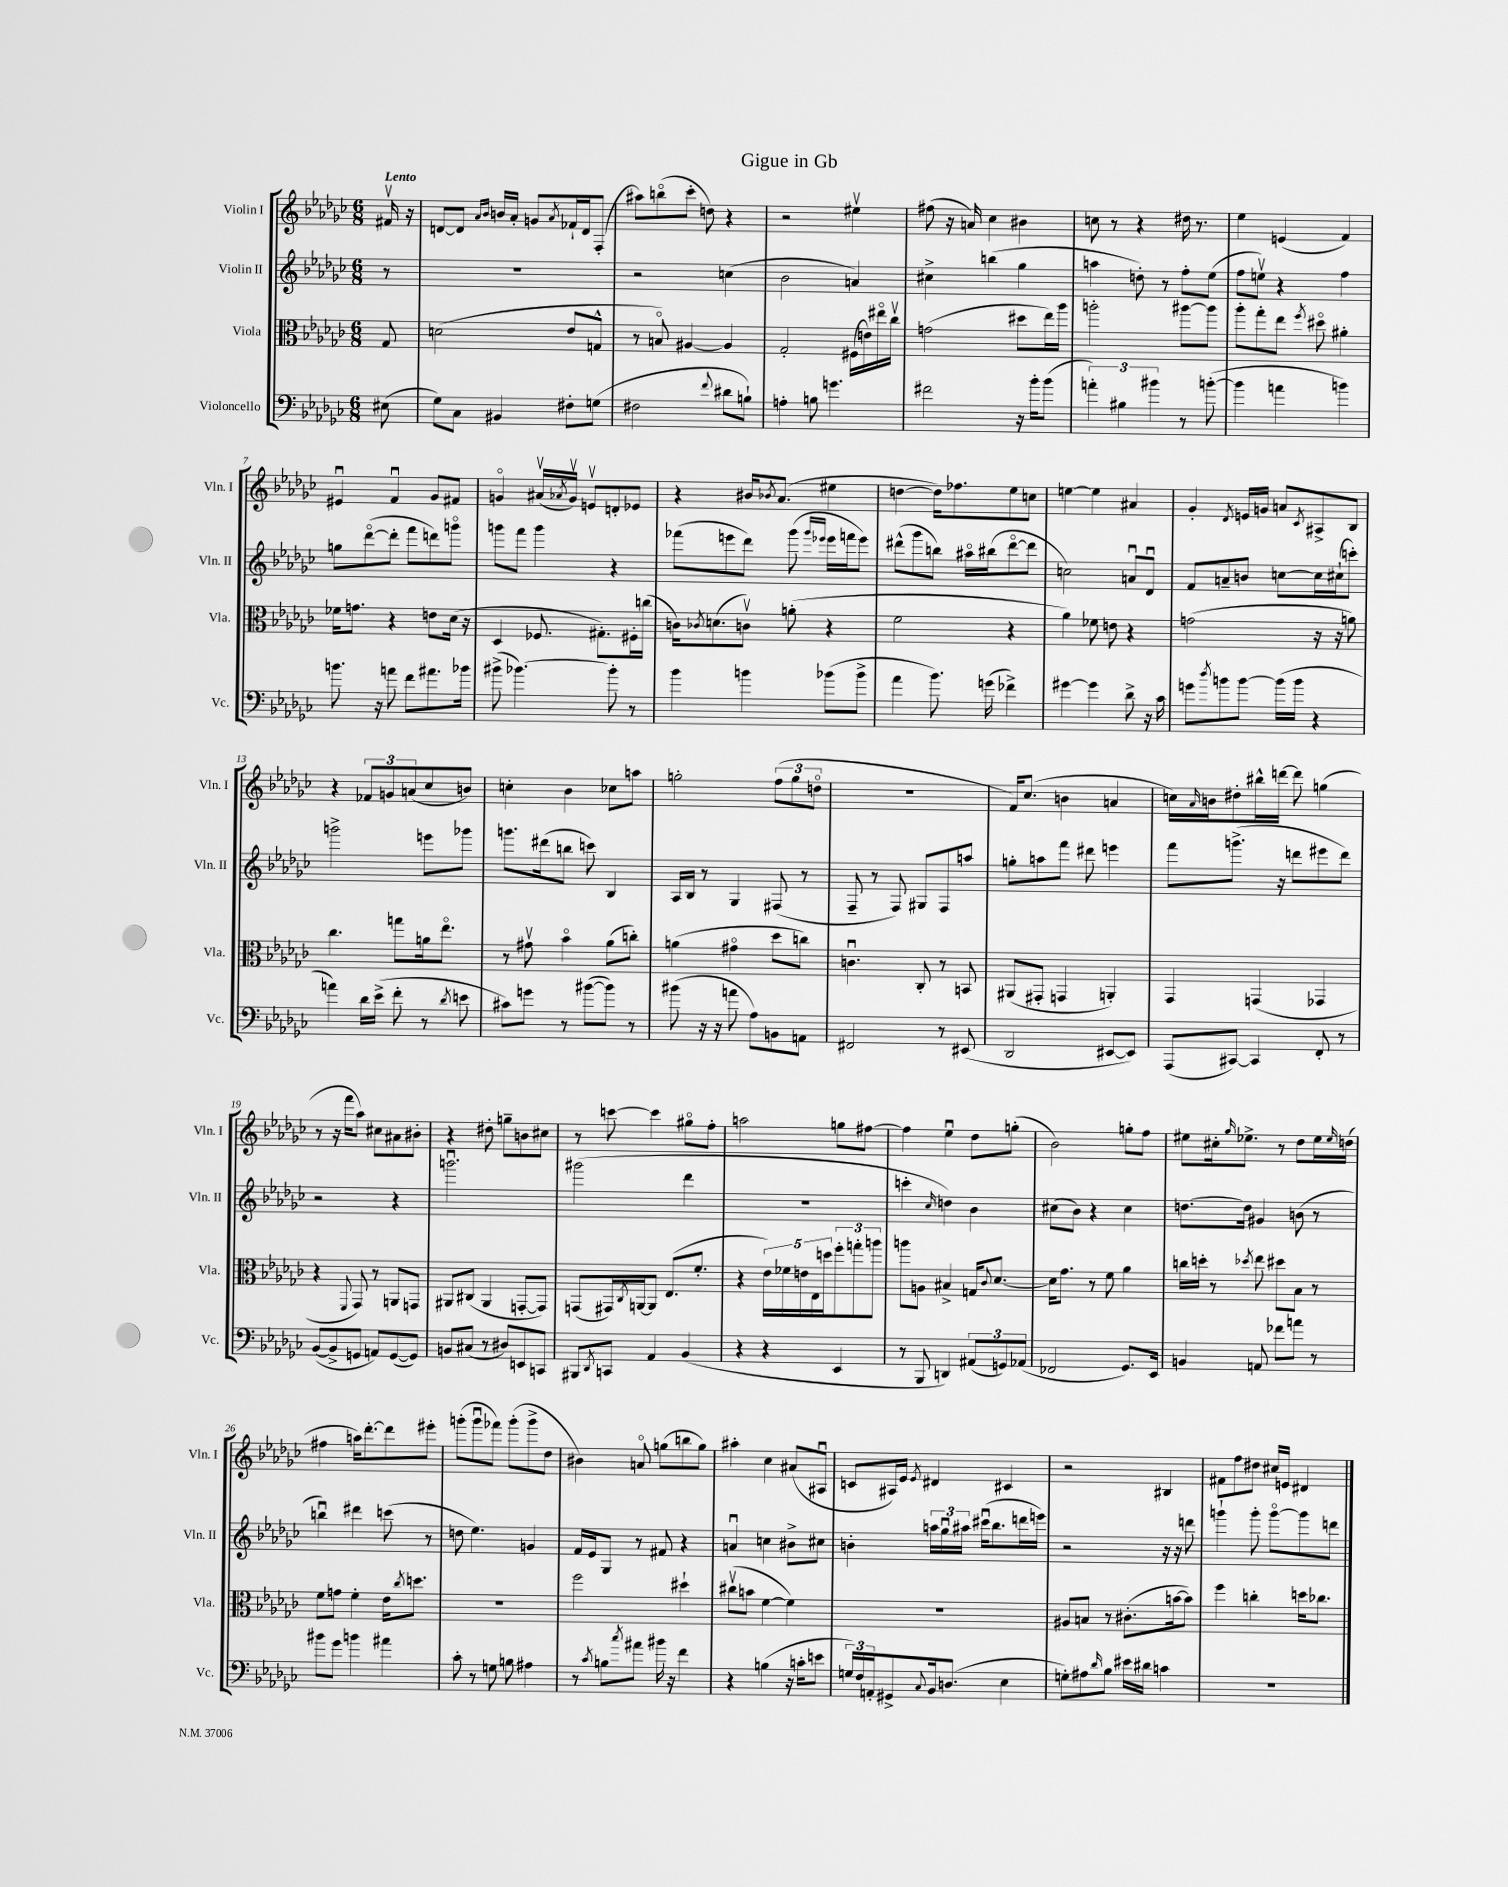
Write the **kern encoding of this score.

**kern	**kern	**kern	**kern
*staff4	*staff3	*staff2	*staff1
*clefF4	*clefC3	*clefG2	*clefG2
*k[b-e-a-d-g-c-]	*k[b-e-a-d-g-c-]	*k[b-e-a-d-g-c-]	*k[b-e-a-d-g-c-]
*M6/8	*M6/8	*M6/8	*M6/8
(8E#\	8G-/	8r	16f#v/
.	.	.	16r
=	=	=	=
8G-\L)	(2d\	2.r	[8d/L
8C-\J	.	.	8d/]J
.	.	.	16qqa-/LL
.	.	.	16qqb-/JJ
4BB#/	.	.	16b/LL
.	.	.	16a-'/JJ
.	.	.	8g/L
.	.	.	8qa-/
8F#'\L	8e-/L	.	16f-`/L
.	.	.	16d/J
(8G\J	8G^^/J	.	(8F'/J
=	=	=	=
2F#\	8r	2r	8aa#\L)
.	8Bo/)	.	(8bbo\
.	[4A#/	.	8ccc-'\J
.	.	.	8dd\)
8qqf/	.	.	.
8d#\L	4A#/]	(4cc\	4r
8B`\J)	.	.	.
=	=	=	=
4A'\	2G-'/	2b-\	2r
8B\	.	.	.
4.g\	.	.	.
.	(16F#\LL	4a/)	4ee#v\
.	16e\)	.	.
.	16ee#o\	.	.
.	16cc-v\JJ	.	.
=	=	=	=
2f#\	(2g\	4cc#^\	(8ff#\
.	.	.	16r
.	.	.	16a/)
.	.	(4bb\	4cc-\
16r	8dd#\L	4gg-\	4b#\
16b-'\LK	.	.	.
(8b-\J	16ee-\L)	.	.
.	16aa-\JJ	.	.
=	=	=	=
6a'\)	2aa'\	4aa\	8cc\
.	.	.	8r
6B#\	.	.	.
.	.	8dd'\)	4r
6b#\	.	.	.
.	.	8r	.
8r	[8aa#\L	8ff'\L	16dd#\
.	.	.	8.r
([8b'\	8aa#\]J	(8ee-\J	.
=	=	=	=
4b\]	8aa-'\L	8ff\L	4ee-\
.	8gg-'\	8eev\J)	.
4a\	8ee-\J	4r	(4e/
.	8qff/	.	.
.	8dd#o\	.	.
4b\)	4a#'\	4ff\	4f/)
=	=	=	=
8.b\	16f-\LK	8gg\L	4e#u/
.	8.g\J	.	.
.	.	([8ddd-o\	.
16r	.	.	.
8a\	4r	8ddd-'\]J	4fu/
8f\L	.	8fff\L	.
8.a#\	8e\L	8ddd\)	8g-/L
.	(16d-\Jk	8gggo\J	8f#/J
16b-\Jk	16r	.	.
=	=	=	=
(8b#^\	4D-/	8ggg\L	4go/
[4.b-\)	.	8fff\J	.
.	8.F-/	4ggg\	(16a#v/LL
.	.	.	8qa-/
.	.	.	16gv/JJ)
.	.	.	8ev/L
.	8.G#'\L)	.	.
8b-'\]	.	4r	8d'/
8r	16F#'\L	.	8e-/J
.	(16cc\JJ	.	.
=	=	=	=
4b-\	16c\LK)	(8fff-\L	4r
.	8qc-/	.	.
.	(8.d\	.	.
.	.	8eee\	.
4b\	8cv\J)	8ddd-\J)	16b#/LK
.	.	.	8qb-/
.	.	.	(8.a-/J
.	(8a'\	(8ggg-\	.
.	.	16qqggg-/LL	.
.	.	16qqeee-/JJ	.
(8b-\L	4r	16eee-\LL	4ee#\
.	.	16fff\J	.
8b-^\J	.	8eee-\J)	.
=	=	=	=
4a-\	2f\	(8ddd#^^\L	[4dd\
.	.	8ggg-\	.
8.b-\)	.	8bb\J)	16dd\]LK)
.	.	.	8.ff-\
.	.	16aa#o\LL	.
(16g\	.	(16bb#\J	.
4f-^\)	4r	[8ddd#o\	8ee-\
.	.	8ddd#\]J	8cc\J
=	=	=	=
[4g#\	4a-\)	2cc\)	[4ee\
4g#\]	8f-\	.	4ee\]
.	8e\	.	.
8d-^\	4r	8au/L	4a#/
16r	.	8d-u/J	.
16c-\	.	.	.
=	=	=	=
8g\L	(2g\	8f/L	4g-'/
8qdd-/	.	.	.
8b\	.	8a~/	.
.	.	.	8qd-/
[8b\J	.	8b/J	16e/LL
.	.	.	16g/JJ
(16b\]LL	.	[8cc\L	8a/L
16b\JJ	.	.	.
.	.	.	8qc-/
4r	16r	16cc\]L	8A#^/
.	16r	(16cc#`\J	.
.	8a\)	8ccc'\J)	8B-/J
=	=	=	=
4a\)	4.cc-\	2ggg^\	4r
16d-\LL	.	.	12f-/L
(16e-^\JJ	.	.	.
.	.	.	12g/
8f'\	8gg\L	.	.
.	.	.	(12a/
8r	16a\k	8eee\L	8cc-/
.	8.ee-o\J	.	.
8qd-/	.	.	.
8e\	.	8ggg-\J	8b/J)
=	=	=	=
8c#\L)	8r	8.ggg\L	4cc'\
8g\J	8g#v\	.	.
.	.	(16ddd#\k	.
8r	4b-o\	8bb\J	4b-\
([8b#\L	.	8ccc\)	.
8b#\]J)	(8a-\L	4B-/	8cc-\L
8r	8cc'\J)	.	8aa\J
=	=	=	=
(8b#\	(4a\	16A-/LL	2gg'\
.	.	16B-/JJ	.
16r	.	8r	.
16r	.	.	.
8a\	4g#o\	4G-/	.
8A-\L)	.	.	.
8BB\	8dd-\L	(8F#/	(12ff\L
.	.	.	12gg\
8AA\J	8cc\J)	8r	.
.	.	.	12ddo\J
=	=	=	=
2FF#/	4.cu\	8F~/	2.r
.	.	8r	.
.	.	8F/)	.
.	8C-'/	8G#/L	.
8r	8r	8F/	.
(8EE#/	8BB/	8aa/J	.
=	=	=	=
2DD-/	(8AA#/L	8gg'\L	16f/LK)
.	.	.	(8.cc-/J
.	8GG#'/J	8aa\	.
.	4GG/	8fff\J	4b\
.	.	8ddd#\	.
[8EE#/L	4AA'/)	4eee\	4a/
8EE#/]J)	.	.	.
=	=	=	=
(8AAA-/L	4GG-/	8fff\L	16cc\LL)
.	.	.	16qqa-/
.	.	.	16b\J
[8CC#/J)	.	(8.ggg^\J	8dd#'\
4CC#/]	(4GG/	.	16bb#^^\L
.	.	16r	[16ddd\JJ
.	.	8ddd\L	8ddd\]
8FF'/	4GG-/	8eee#\	(4gg\
8r	.	8ddd\J)	.
=	=	=	=
([8BB-/L	4r	2r	8r
8BB-^/]	.	.	16r
.	.	.	16fff\LK
.	8qqFF/	.	.
8GG/J	8GG-/)	.	8aa-\J)
8AA/L)	8r	.	8cc#\L
([8GG/	8AA/L	4r	8a#\
8GG/]J)	8GG/J	.	8b#'\J
=	=	=	=
8BB/L	8AA#/L	2.gggu\	4r
(8C#/J	(8C#/J	.	.
8r	4AA#/	.	8dd#'\
8D#/L)	.	.	8gg~\L
8EE/	[8GG'/L	.	8b\
8CC/J	8GG/]J)	.	8cc#\J
=	=	=	=
8BBB#/L	(8GG/L	(2ggg#\	8r
8qDD-/	.	.	.
8CC/J	16GG#/L)	.	[8ccc\
.	8qC-/	.	.
.	[16AA/J	.	.
4AA-/	8AA/]J	.	4ccc\]
.	(8.E-/L	.	.
(4BB-/	.	4ddd-\	8gg#o\L
.	8.f'/J	.	.
.	.	.	8ff'\J
=	=	=	=
4r	4r	2.r	2aa\
4r	20e-\LL)	.	.
.	20f-\	.	.
.	20e\	.	.
.	20E-\	.	.
.	20dd\J	.	.
4EE-/	12ff'\	.	8gg\L
.	12gg'\	.	.
.	.	.	[8ff#\J
.	12aa\J	.	.
=	=	=	=
8r	8aa\L	4ccc'\	4ff#\]
8BBB-/	8A\J	.	.
.	.	16qqcc-/	.
4DD/)	4B#^/	4dd\)	4ee-u\
(12AA#/L	16G/LK	4b-\	8dd-\L
.	8qqc-/	.	.
.	[8.d-/J	.	.
12GG/)	.	.	.
.	.	.	(8gg'\J
(12AA-/J	.	.	.
=	=	=	=
2FF-/	16d-\]LK	(8cc#\L	2b-\)
.	8.g-\J	.	.
.	.	8b-\J)	.
.	8r	4r	.
.	8f\	.	.
8.GG-/L)	4a-\	4cc#\	8gg'\L
.	.	.	8ff\J
16EE-/Jk	.	.	.
=	=	=	=
4BB/	16cc\LL	[8.dd\L	8ee#\L
.	16dd'\JJ	.	.
.	8r	.	16cc#'\k
.	.	.	16qqgg-/
.	.	16dd\]Jk	8.ee-^\J
.	8qdd-/	.	.
8AA/	8ee-\	4g#/	.
8f-\L	8dd#\L	.	8r
8a\J	8B-\J	(8b\	8dd-\L
8r	8r	8r	16ee-\L
.	.	.	16qqee-/
.	.	.	(16dd\JJ
=	=	=	=
8b#\L	8f\L	4bbu\)	4ff#\
8g-\J	8g\J	.	.
4b\	4f'\	4ddd#\	16aa\LK)
.	.	.	[8.ddd-'\
4a#\	16e-\LK	(8ccc\	8ddd-\]
.	8qcc-/	.	.
.	8.dd\J	.	.
.	.	8r	8eee#'\J
=	=	=	=
8c-'\	2.r	8dd\	(8ggg'\L
8r	.	4.ee-\)	8gggu\
8G\	.	.	8fff-\J)
8B\	.	.	(8ggg'\L
4A#\	.	4g/	8ggg^\
.	.	.	8dd-\J
=	=	=	=
8r	2ff\	16f/LL	4b#\)
.	.	16e-/J	.
8qc-/	.	.	.
8B\L	.	8G-/J	.
8qcc-/	.	.	.
8a#\J	.	8r	8ao/
16b#\	.	8f#/	(8gg\L
16r	.	.	.
4f\	4dd#`\	4r	8bb\
.	.	.	8gg\J)
=	=	=	=
4r	(8cc#v\L	4au/	4aa#'\
.	8b\J	.	.
(4B\	[4f\	4cc\	4cc-\
16r	4f\])	8b#^\L	(8a#/L
16c'\LK	.	.	.
8e\J	.	8cc#\J	8A#u/J
=	=	=	=
24G/LL)	2.r	4b'\	8c/L
24F/	.	.	.
24AA'/J	.	.	.
8GG#^/	.	.	16A#/L)
.	.	.	16e-/JJ
8qqC-/	.	.	8qe-/
16BB-/k	.	24aa\LL	4d#/
.	.	24gg-u\	.
(8.D/J	.	.	.
.	.	24aa#\JJ	.
.	.	(16ccc#u\LK	.
.	.	8.bb-\	.
4E-\	.	.	4c#/
.	.	16ddd\L	.
.	.	16eee\JJ)	.
=	=	=	=
8G'\L)	8A#/L	2r	2r
8A#\	8B/J	.	.
16qqd-/	.	.	.
8B-\J	8r	.	.
16e#\LL	(8.c#'\L	.	.
16d#\JJ	.	.	.
4c\	.	16r	4B#/
.	[16b\k	16r	.
.	8b\]J)	8ddd\	.
=	=	=	=
2.r	4ff\	4ggg`\	8f#\L
.	.	.	8ff\
.	4cc'\	8ggg'\	8dd#\J
.	.	[8gggo\L	16cc#/LL
.	.	.	16e/JJ
.	16dd\LK	8ggg\]	4d#/
.	8.cc-\J	.	.
.	.	8ddd\J	.
==	==	==	==
*-	*-	*-	*-
